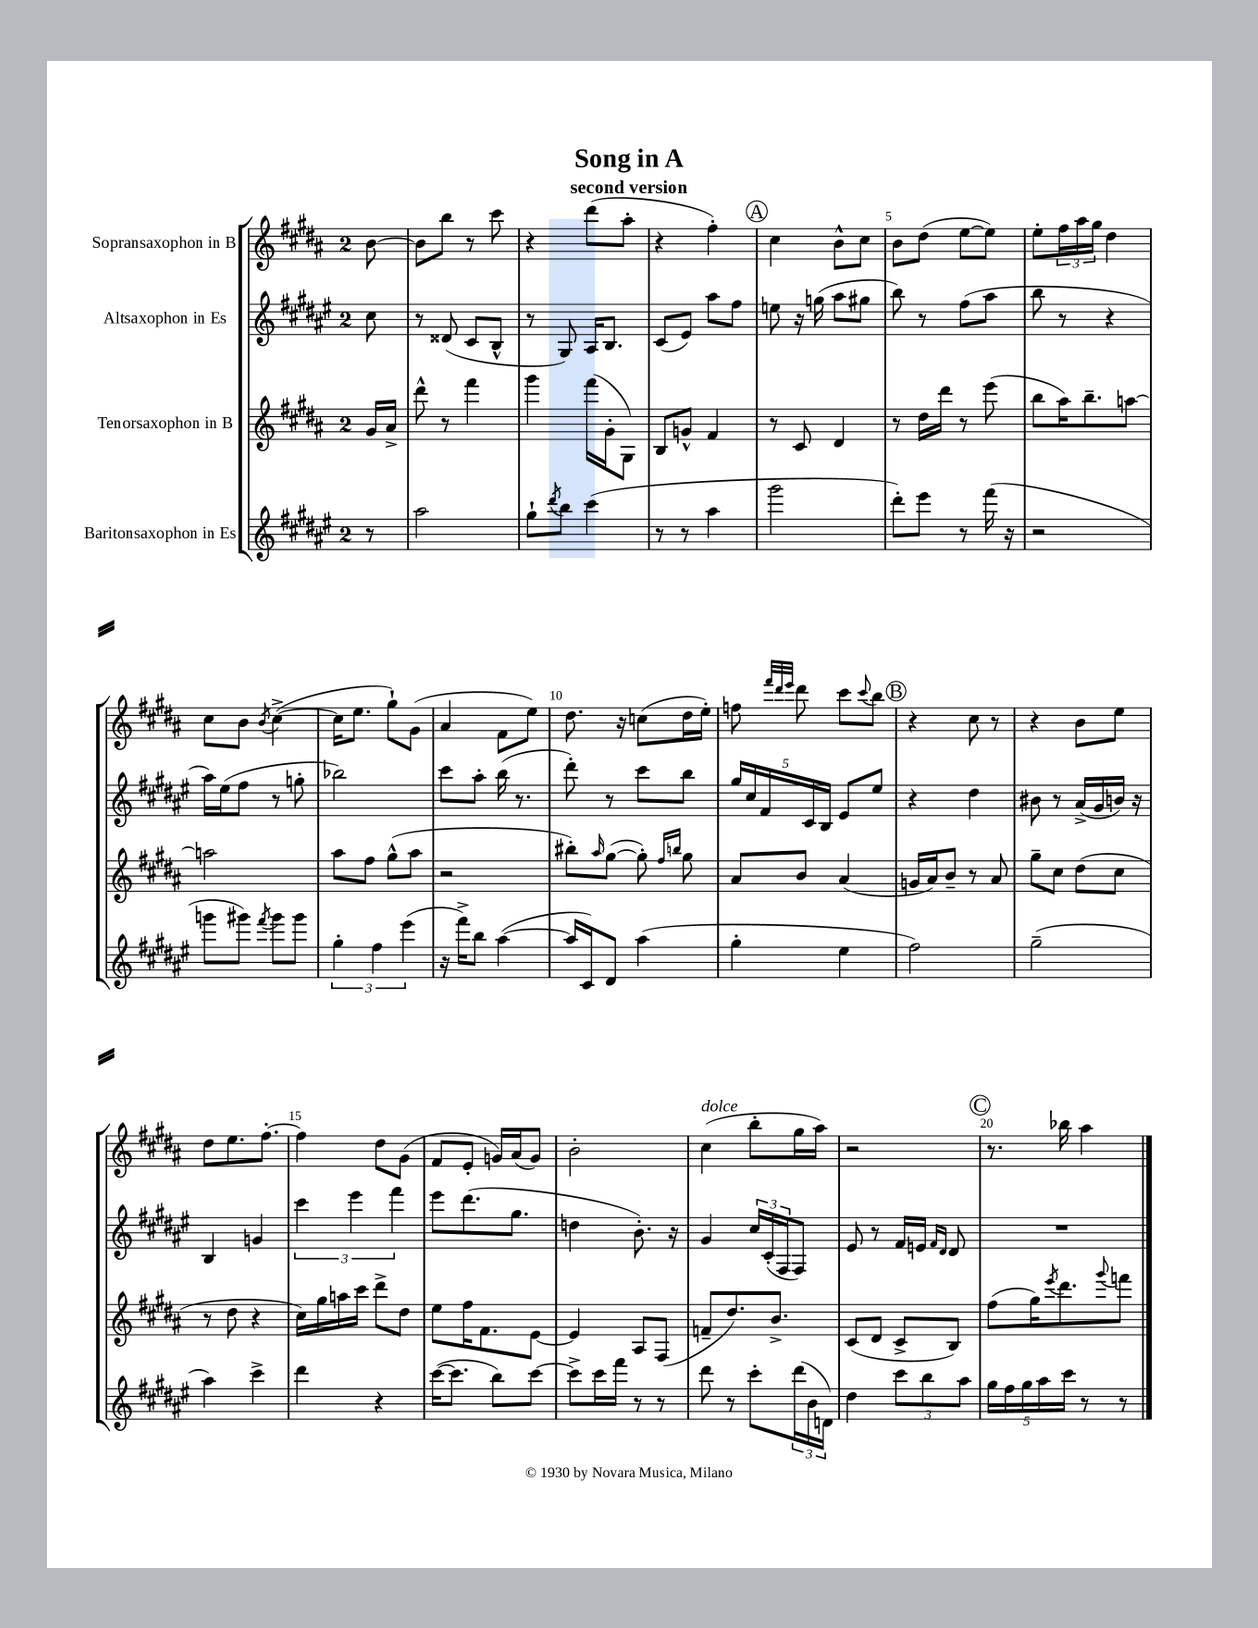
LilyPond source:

\header { title = "Song in A" subtitle = "second version" }
<<
\new StaffGroup <<
\new Staff = "s0" \with { instrumentName = "Sopransaxophon in B" } {
    \clef treble \key b \major \once \override Staff.TimeSignature.style = #'single-digit \time 2/4 \partial 8
    b'8~ |
    b'8 b''8 r8 cis'''8 |
    r4 dis'''8( ais''8-. |
    r4 fis''4-.) |
    \mark \markup { \circle "A" } cis''4 b'8-^ cis''8 |
    b'8 dis''8( e''8~ e''8) |
    e''8-. \tuplet 3/2 { fis''16 ais''16 gis''16 } dis''4 |
    cis''8 b'8 \acciaccatura { b'8 } cis''4~->( |
    cis''16 e''8. gis''8-!) gis'8( |
    ais'4 fis'8 e''8) |
    dis''8. r16 c''8( dis''16 e''16-.) |
    f''8 \grace { fis'''32 dis'''32 e'''32 } dis'''8 cis'''8 \appoggiatura { cis'''8 } b''8 |
    \mark \markup { \circle "B" } r4 cis''8 r8 |
    r4 b'8 e''8 |
    dis''8 e''8. fis''8.~-. |
    fis''4 dis''8 gis'8( |
    fis'8 e'8-. g'16) ais'16( g'8) |
    b'2-. |
    cis''4^\markup { \italic "dolce" }( b''8-. gis''16 ais''16) |
    r2 |
    \mark \markup { \circle "C" } r8. bes''16 ais''4 \bar "|." |
}
\new Staff = "s1" \with { instrumentName = "Altsaxophon in Es" } {
    \clef treble \key fis \major \once \override Staff.TimeSignature.style = #'single-digit \time 2/4 \partial 8
    cis''8 |
    r8 disis'8( cis'8 b8-^ |
    r8 gis8) ais16 b8. |
    cis'8( eis'8) ais''8 fis''8 |
    \mark \markup { \circle "A" } e''8 r16 g''16( ais''8 gis''8 |
    b''8) r8 fis''8( ais''8 |
    b''8 r8 r4 |
    ais''16) eis''16( fis''8 r8 g''8-. |
    bes''2) |
    cis'''8 ais''8-. b''16( r8. |
    dis'''8-.) r8 cis'''8 b''8 |
    \tuplet 5/4 { gis''16 cis''16 fis'16 cis'16 b16 } eis'8 eis''8 |
    \mark \markup { \circle "B" } r4 dis''4 |
    bis'8 r8 ais'16->( gis'16 b'16) r16 |
    b4 g'4 |
    \tuplet 3/2 { cis'''4 eis'''4 fis'''4 } |
    eis'''8 dis'''8.( gis''8. |
    d''4 b'8.-.) r16 |
    gis'4 \tuplet 3/2 { cis''16 cis'16-.( fis16 } fis8) |
    eis'8 r8 fis'16 e'16 \grace { fis'16 dis'16 } dis'8 |
    \mark \markup { \circle "C" } R2 \bar "|." |
}
\new Staff = "s2" \with { instrumentName = "Tenorsaxophon in B" } {
    \clef treble \key b \major \once \override Staff.TimeSignature.style = #'single-digit \time 2/4 \partial 8
    gis'16 ais'16-> |
    dis'''8-^ r8 fis'''4 |
    gis'''4 fis'''16( gis'16-. gis8) |
    b8 g'8-^ fis'4 |
    \mark \markup { \circle "A" } r8 cis'8 dis'4 |
    r8 dis''16 dis'''16 r8 e'''8( |
    b''8 ais''16) b''8.-- a''8~ |
    a''2 |
    ais''8 fis''8 gis''8-^( ais''8 |
    r2 |
    bis''8-.) \grace { ais''16 } gis''8~( gis''8-.) \grace { fis''16 b''16 } gis''8 |
    ais'8 b'8 ais'4( |
    \mark \markup { \circle "B" } g'16 ais'16) b'8-- r8 ais'8 |
    gis''8-- cis''8 dis''8( cis''8 |
    r8 dis''8 r4 |
    cis''16) gis''16 a''16 cis'''16 dis'''8-> dis''8 |
    e''8 fis''16 fis'8. e'8~ |
    e'4 ais8 fis8( |
    f'8-- dis''8.) b'8.-> |
    cis'8( dis'8 cis'8-> b8) |
    \mark \markup { \circle "C" } fis''8( gis''16) \acciaccatura { e'''8 } dis'''8. \appoggiatura { gis'''8 } f'''8 \bar "|." |
}
\new Staff = "s3" \with { instrumentName = "Baritonsaxophon in Es" } {
    \clef treble \key fis \major \once \override Staff.TimeSignature.style = #'single-digit \time 2/4 \partial 8
    r8 |
    ais''2 |
    gis''8-! \acciaccatura { dis'''8 } b''8 cis'''4( |
    r8 r8 ais''4 |
    \mark \markup { \circle "A" } gis'''2 |
    dis'''8-.) eis'''8 r8 fis'''16( r16 |
    r2 |
    g'''8 gis'''8) \acciaccatura { fis'''8 } gis'''8 gis'''8 |
    \tuplet 3/2 { gis''4-. fis''4 eis'''4( } |
    r16 fis'''16->) b''8 ais''4~( |
    ais''16 cis'16) dis'8 ais''4( |
    gis''4-. eis''4 |
    \mark \markup { \circle "B" } fis''2) |
    gis''2--( |
    ais''4) cis'''4-> |
    dis'''4 r4 |
    cis'''16~( cis'''8. b''8) cis'''8~ |
    cis'''8-> cis'''16 fis'''16 r8 r8 |
    dis'''8 r8 cis'''8-. \tuplet 3/2 { dis'''16( b'16 d'16) } |
    dis''4 \tuplet 3/2 { cis'''8 b''8 ais''8 } |
    \mark \markup { \circle "C" } \tuplet 5/4 { gis''16 fis''16 gis''16 ais''16 cis'''16 } r8 r8 \bar "|." |
}
>>
>>
\layout { \context { \Score \override BarNumber.break-visibility = ##(#f #t #t) barNumberVisibility = #(every-nth-bar-number-visible 5) } }
